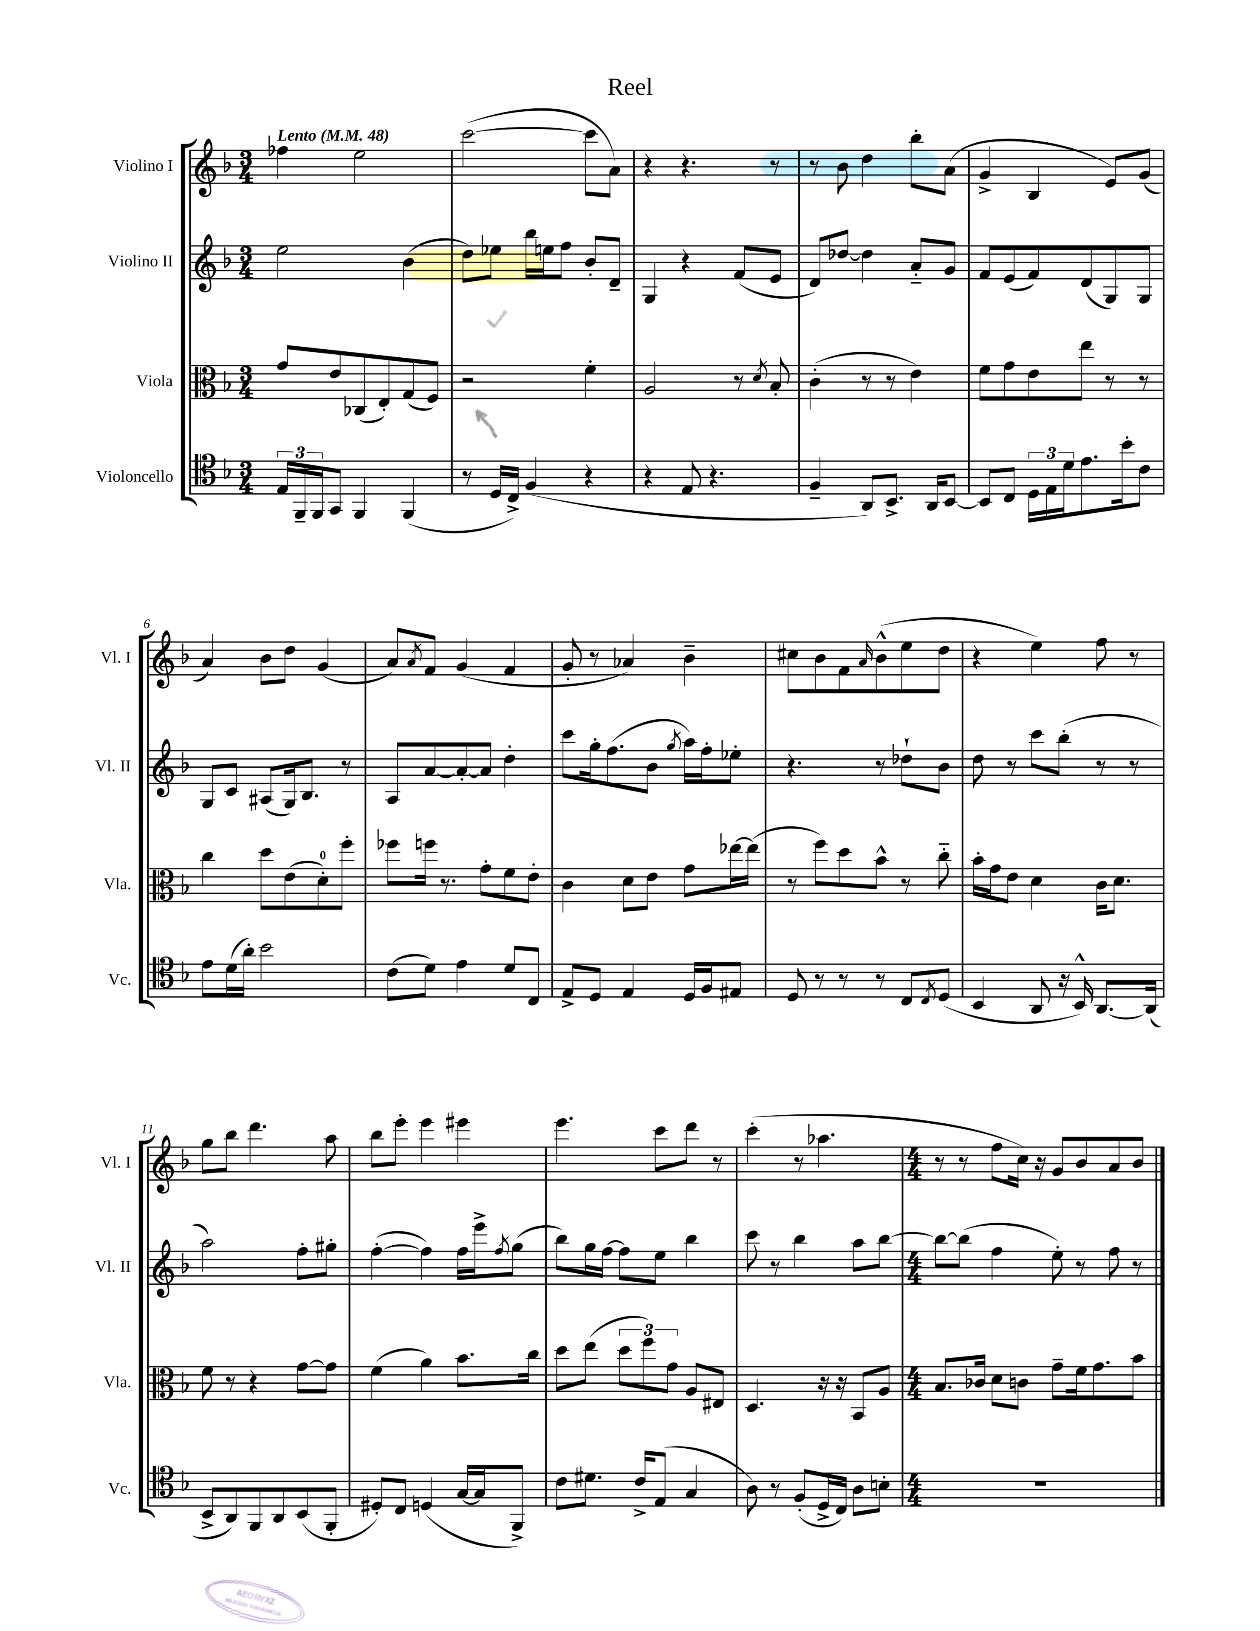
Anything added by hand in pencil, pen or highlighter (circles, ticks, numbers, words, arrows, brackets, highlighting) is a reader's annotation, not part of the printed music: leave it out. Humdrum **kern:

**kern	**kern	**kern	**kern
*part4	*part3	*part2	*part1
*staff4	*staff3	*staff2	*staff1
*I"Violoncello	*I"Viola	*I"Violino II	*I"Violino I
*I'Vc.	*I'Vla.	*I'Vl. II	*I'Vl. I
*clefC4	*clefC3	*clefG2	*clefG2
*k[b-]	*k[b-]	*k[b-]	*k[b-]
*M3/4	*M3/4	*M3/4	*M3/4
*MM48	*MM48	*MM48	*MM48
=1	=1	=1	=1
!	!	!	!LO:TX:a:B:t=Lento
24E/LL	8g/L	2ee\	4ff-X\
24FF~/	.	.	.
24FF/J	.	.	.
8GG/J	8e/	.	.
4FF/	(8C-X/	.	2ee\
.	8E'/)	.	.
(4FF/	(8G/	(4b-\	.
.	8F/J)	.	.
=2	=2	=2	=2
8r	2r	8dd\L)	([2ccc\
16D/LL	.	8ee-X\J	.
16C^/JJ)	.	.	.
(4F/	.	16bb-\LL	.
.	.	16een\J	.
.	.	8ff\J	.
4r	4f'\	8b-'/L	8ccc\L]
.	.	8d~/J	8a\J)
=3	=3	=3	=3
4r	2A/	4G/	4r
8E/	.	4r	4.r
4.r	.	.	.
.	8r	(8f/L	.
.	8qd/	.	.
.	8B-'/	8e/J	8r
=4	=4	=4	=4
4F~/	(4c'\	8d/L)	8r
.	.	[8dd-X/J	8b-\
8AA/L)	8r	4dd-\]	4dd\
8.BB-^/J	8r	.	.
.	4e\)	8a/L	8bb-'\L
16AA/KL	.	.	.
[8BB-/J	.	8g/J	(8a\J
=5	=5	=5	=5
8BB-/L]	8f\L	8f/L	4g^/
8C/J	8g\	(8e/	.
24D\LL	8e\	8f/)	4B-/
24E\	.	.	.
24d\J	.	.	.
8.e\	8ee\J	(8d/	.
.	8r	8G/)	8e/L)
16b-'\k	.	.	.
8c\J	8r	8G/J	(8g/J
!!LO:LB:g=z
=6	=6	=6	=6
8e\L	4cc\	8G/L	4a/)
(16d\L	.	8c/J	.
16a'\JJ)	.	.	.
2b-\	8dd\L	(8A#X/L	8b-\L
.	(8e\	16G/k)	8dd\J
.	.	8.B-/J	.
.	8d'\)	.	(4g/
.	8ff'\J	8r	.
=7	=7	=7	=7
(8c\L	8ff-X\L	8A/L	8a/L)
.	.	.	8qa/
8d\J)	16ffn\Jk	[8a/	8f/J
.	8.r	.	.
4e\	.	8a'/_	(4g/
.	8g'\L	8a/J]	.
8d/L	8f\	4dd'\	4f/
8C/J	8e'\J	.	.
=8	=8	=8	=8
8E^/L	4c\	8ccc\L	8g'/
8D/J	.	16gg'\k	8r
.	.	(8.ff\	.
4E/	8d\L	.	4a-X/)
.	8e\J	8b-\J	.
.	.	8qgg/	.
16D/LL	8g\L	16aa\LL)	4b-~\
16F/J	.	16ff'\J	.
8E#X/J	[16ee-X\L	8ee-X'\J	.
.	(16ee-\JJ]	.	.
=9	=9	=9	=9
8D/	8r	4.r	8cc#X\L
8r	8ff\L)	.	8b-\
8r	8dd\	.	8f\
.	.	.	16qqa/
8r	8b-^^\J	8r	(8b-^^\
8C/L	8r	8dd-X`\L	8ee\
8qC/	.	.	.
(8D/J	8cc\	8b-\J	8dd\J
=10	=10	=10	=10
4BB-/	16b-'\LL	8dd\	4r
.	16g\J	.	.
.	8e\J	8r	.
8AA/	4d\	8ccc\L	4ee\)
16r	.	(8bb-'\J	.
16BB-^^/)	.	.	.
[8.AA/L	16c\KL	8r	8ff\
.	8.d\J	.	.
.	.	8r	8r
(16AA/Jk]	.	.	.
!!LO:LB:g=z
=11	=11	=11	=11
8BB-^/L	8f\	2aa\)	8gg\L
8AA/)	8r	.	8bb-\J
8FF/	4r	.	4.ddd\
8AA/	.	.	.
(8BB-/	[8g\L	8ff'\L	.
8FF'/J	8g\J]	8gg#X'\J	8aa\
=12	=12	=12	=12
8D#X'/L)	(4f\	([4ff'\	8bb-\L
8C/J	.	.	8eee'\J
(4Dn/	4a\)	4ff\])	4eee\
[16G/LL	8.b-\L	16ff\LL	4eee#X\
16G/J]	.	16eee^\J	.
.	.	8qff/	.
8FF^/J)	.	(8gg\J	.
.	16cc\Jk	.	.
=13	=13	=13	=13
8c\L	8dd\L	8bb-\L)	4.eee\
8.d#X\J	(8ee\J	16gg\L	.
.	.	[16ff\JJ	.
.	12dd\L	8ff\L]	.
16c^/KL	.	.	.
.	12ff\)	.	.
(8E/J	.	8ee\J	8ccc\L
.	12g\J	.	.
4G/	8A/L	4bb-\	8ddd\J
.	8E#X/J	.	8r
=14	=14	=14	=14
8A\)	4.D/	8ccc\	(4ccc'\
8r	.	8r	.
(8F'/L	.	4bb-\	8r
16D^/L	16r	.	4.aa-X\
16C/JJ)	16r	.	.
8A\L	8BB-/L	8aa\L	.
8Bn'\J	8A/J	[8bb-\J	.
=15	=15	=15	=15
*M4/4	*M4/4	*M4/4	*M4/4
1r	8.B-/L	8bb-\L_	8r
.	.	(8bb-\J]	8r
.	16c-X/Jk	.	.
.	8d\L	4ff\	8ff\L
.	8cn\J	.	16cc\Jk)
.	.	.	16r
.	8g~\L	8ee'\)	8g/L
.	16f\k	8r	8b-/
.	8.g\	.	.
.	.	8ff\	8a/
.	8b-\J	8r	8b-/J
==	==	==	==
*-	*-	*-	*-
